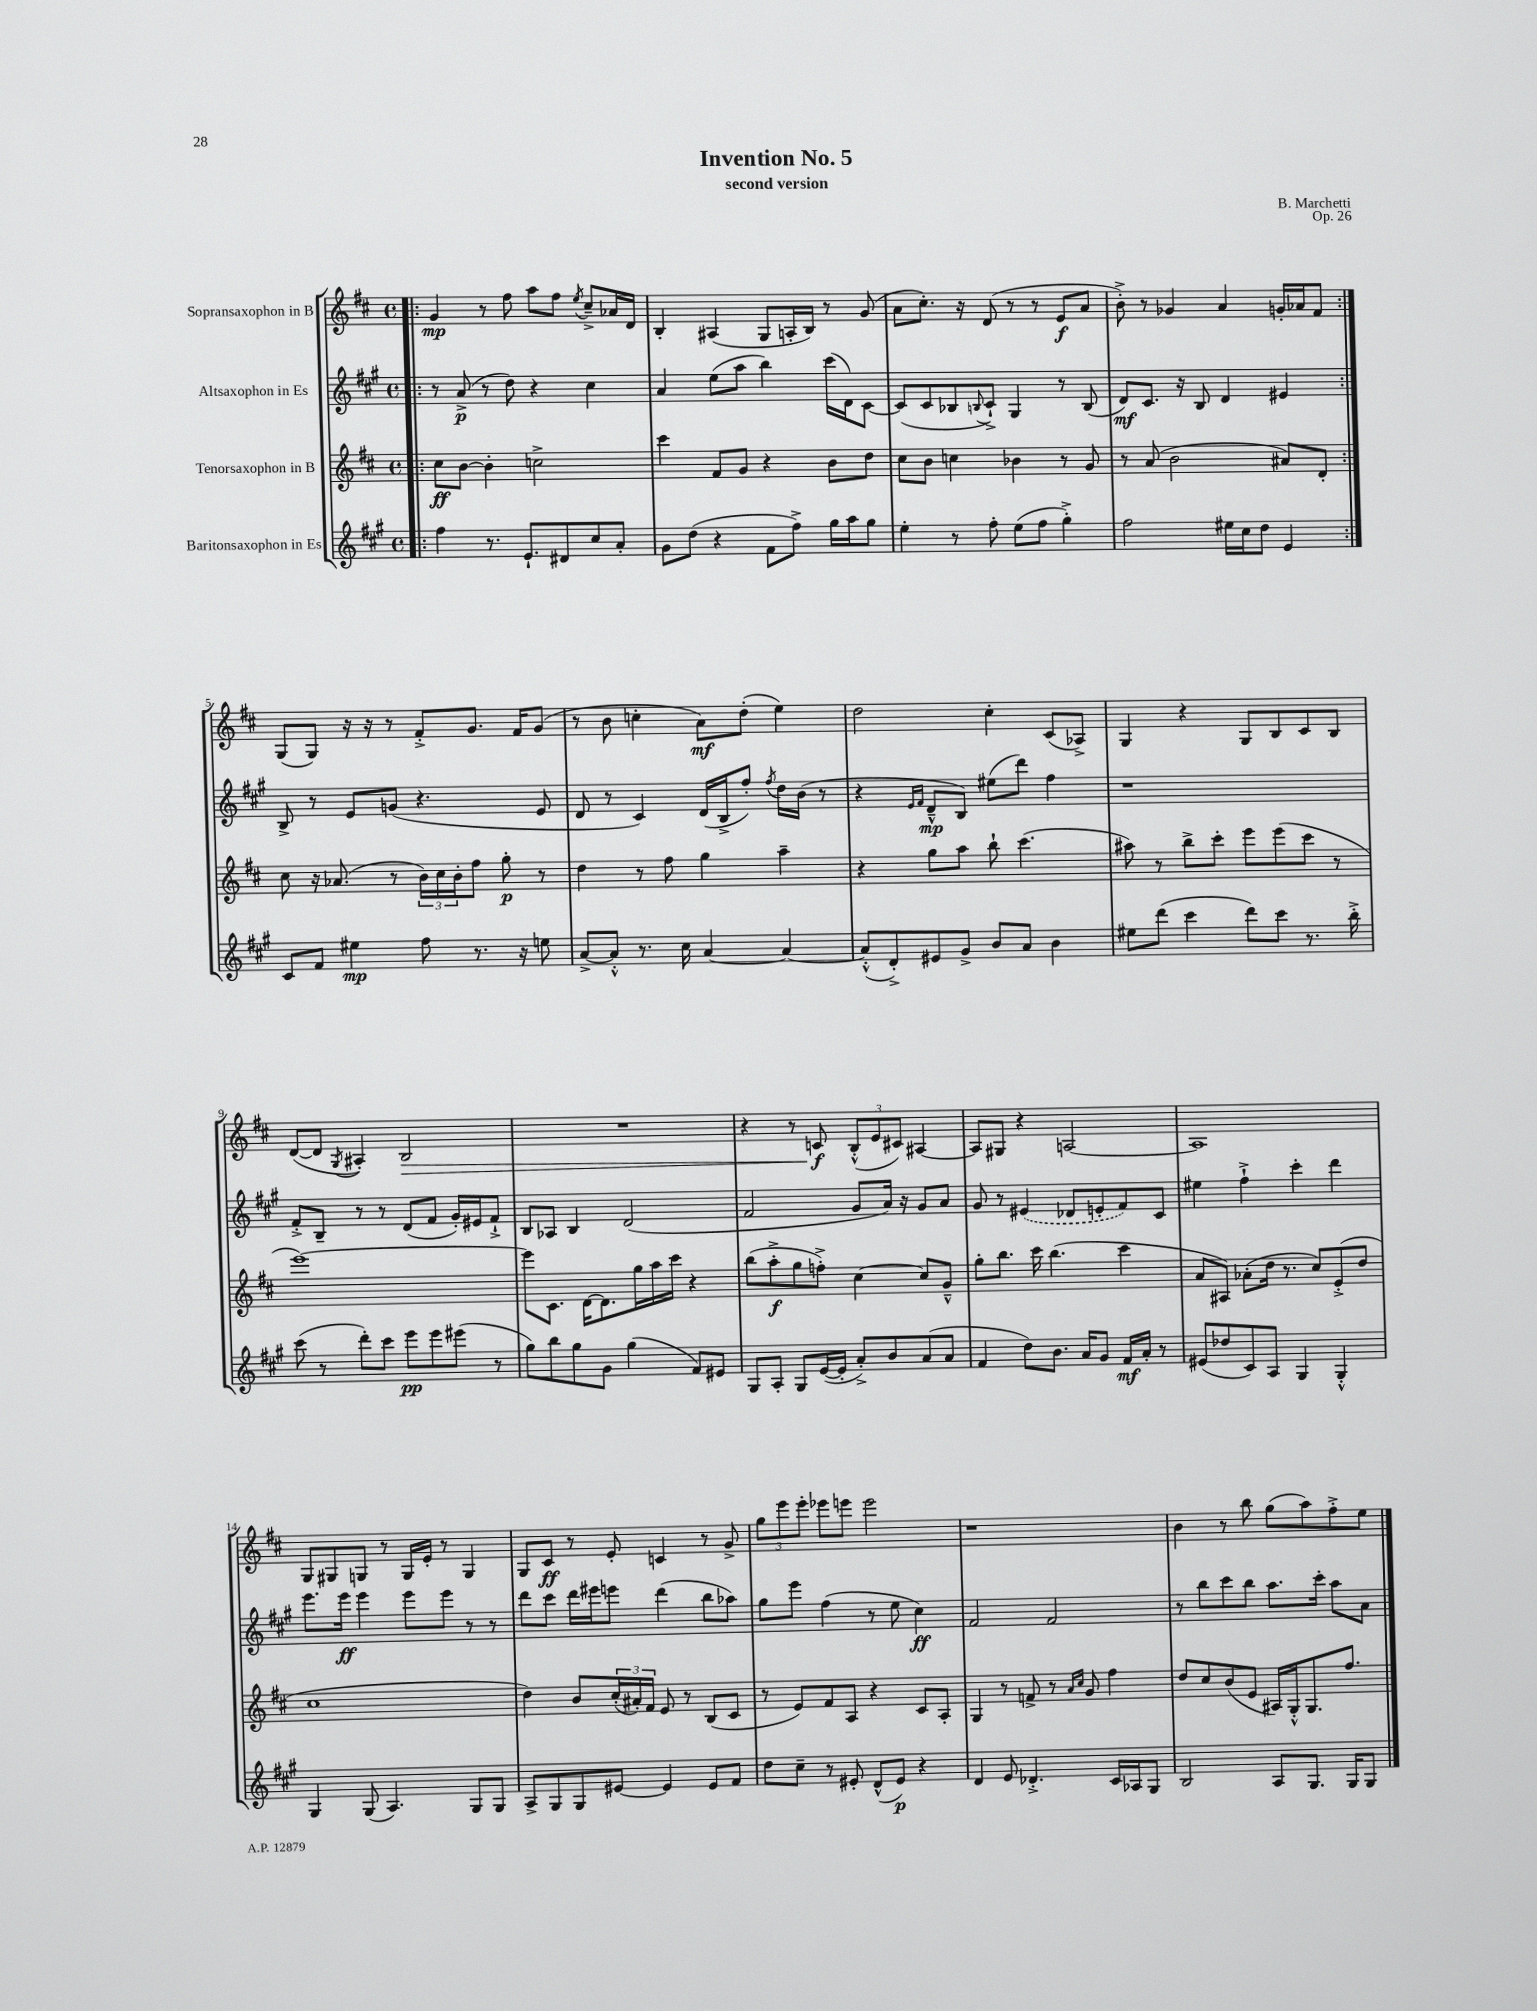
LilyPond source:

\header { title = "Invention No. 5" composer = "B. Marchetti" subtitle = "second version" opus = "Op. 26" }
<<
\new StaffGroup <<
\new Staff = "s0" \with { instrumentName = "Sopransaxophon in B" } {
    \clef treble \key d \major \defaultTimeSignature \time 4/4
    \repeat volta 2 { \bar ".|:" g'4\mp r8 fis''8 a''8 fis''8 \acciaccatura { e''8 } cis''8---> aes'16 d'16 |
    b4-. ais4( g8 a16-. b16) r8 g'8( |
    a'8 cis''8.-.) r16 d'8( r8 r8 e'8\f a'8 |
    b'8-.->) r8 ges'4 a'4 g'16-. aes'16 fis'8 | }
    g8( g8) r16 r16 r8 fis'8-.-> g'8. fis'16 g'8( |
    r8 b'8 c''4-. a'8\mf) d''8-.( e''4) |
    d''2 cis''4-. cis'8( aes8->) |
    g4 r4 g8 b8 cis'8 b8 |
    d'8~( d'8 \acciaccatura { g8 } ais4-.) b2\> |
    R1 |
    r4 r8 c'8\f\! \tuplet 3/2 { b8-.-^( e'8 cis'8) } ais4~ |
    ais8 gis8 r4 a2~ |
    a1 |
    g8 gis8 g8 r8 g16 e'16-. r8 g4 |
    g8 cis'8\ff r8 e'8-. c'4 r8 g'8-> |
    \tuplet 3/2 { g''8 e'''8 e'''8-. } ees'''8 e'''8 e'''2 |
    r1 |
    b'4 r8 b''8 g''8( a''8) fis''8-.-> e''8 \bar "|." |
}
\new Staff = "s1" \with { instrumentName = "Altsaxophon in Es" } {
    \clef treble \key a \major \defaultTimeSignature \time 4/4
    \repeat volta 2 { \bar ".|:" r8 a'8->\p( r8 d''8) r4 cis''4 |
    a'4 e''8( a''8 b''4) cis'''16( d'16) cis'8~ |
    cis'8( cis'8 bes8 \appoggiatura { b8 } cis'8-!->) gis4 r8 b8( |
    d'8\mf) cis'8. r16 b8 d'4 eis'4 | }
    b8-> r8 e'8 g'8( r4. e'8 |
    d'8 r8 cis'4) d'16( b16-> fis''8-.) \acciaccatura { fis''8 } d''16 b'16( r8 |
    r4 \grace { e'16 fis'16 } d'8---^\mp b8) eis''8( d'''8) fis''4 |
    r1 |
    fis'8-.-> b8-- r8 r8 d'8( fis'8 gis'16-.) eis'16 fis'8-!-> |
    b8 aes8 b4 d'2( |
    fis'2 gis'8 a'16) r16 gis'8 a'8 |
    gis'8 r8 \once \slurDashed eis'4( des'8 e'8-. fis'8) cis'8 |
    eis''4 fis''4-!-> cis'''4-. d'''4 |
    e'''8. e'''16\ff e'''4 e'''8 e'''8 r8 r8 |
    d'''8 cis'''8 d'''16 eis'''16 e'''8 d'''4( b''8 aes''8) |
    gis''8 e'''8 fis''4( r8 e''8 cis''4\ff) |
    fis'2 fis'2 |
    r8 b''8 cis'''8 b''8 a''8. cis'''16-. a''8 a'8 \bar "|." |
}
\new Staff = "s2" \with { instrumentName = "Tenorsaxophon in B" } {
    \clef treble \key d \major \defaultTimeSignature \time 4/4
    \repeat volta 2 { \bar ".|:" cis''8\ff b'8~ b'4-. c''2-> |
    cis'''4 fis'8 g'8 r4 b'8 d''8 |
    cis''8 b'8 c''4 bes'4 r8 g'8 |
    r8 a'8( b'2 ais'8) d'8-. | }
    cis''8 r16 aes'8.( r8 \tuplet 3/2 { b'16) cis''16 b'16-. } fis''8 g''8-.\p r8 |
    d''4 r8 fis''8 g''4 a''4-- |
    r4 g''8 a''8 b''8-! cis'''4.( |
    ais''8) r8 b''8-> cis'''8-. e'''8 e'''8( cis'''8 r8 |
    e'''1~) |
    e'''8 cis'8. d'16~ d'8. g''16 a''16 cis'''16 r4 |
    b''8( a''8-.->\f g''8 f''8-.->) cis''4~ cis''8 g'8---^ |
    g''8-. b''8. cis'''16 b''4.( cis'''4 |
    a'8 ais8) aes'8-.( d''16 r8. cis''8) e'8-.->( d''8 |
    cis''1 |
    d''4) b'8 \tuplet 3/2 { cis''16-.( ais'16-.) fis'16 } e'8 r8 b8( cis'8 |
    r8 e'8) fis'8 a8 r4 cis'8 a8-. |
    g4 r8 f'8-> r8 \grace { a'16 cis''16 } g'8 fis''4 |
    d''8 cis''8 b'8( e'8 ais16) g16-.-^ g8. fis''8. \bar "|." |
}
\new Staff = "s3" \with { instrumentName = "Baritonsaxophon in Es" } {
    \clef treble \key a \major \defaultTimeSignature \time 4/4
    \repeat volta 2 { \bar ".|:" fis''4 r8. e'8.-! dis'8 cis''8 a'8-. |
    gis'8 d''8( r4 fis'8 fis''8->) gis''16 a''16 gis''8 |
    e''4-. r8 fis''8-. e''8( fis''8 gis''4-.->) |
    fis''2 eis''16 cis''16 d''8 e'4 | }
    cis'8 fis'8 eis''4\mp fis''8 r8. r16 e''8 |
    a'8~-> a'8-.-^ r8. cis''16 a'4~ a'4~ |
    a'8-.-^( d'8-.->) eis'8 gis'8-> b'8 a'8 b'4 |
    eis''8 d'''8( cis'''4 d'''8) cis'''8 r8. b''16-.-> |
    cis'''8( r8 d'''8-.) cis'''8 e'''8\pp e'''8 eis'''8( r8 |
    gis''8) b''8 gis''8 gis'8 gis''4( fis'8) eis'8 |
    gis8 a8-. gis8 e'16~( e'16-. a'8-.->) b'8 a'8( a'8 |
    fis'4 d''8) b'8. a'16 gis'8 fis'16\mf a'16-. r8 |
    eis'8( des''8 cis'8) a8 gis4 gis4-.-^ |
    gis4 gis8( a4.) gis8 gis8 |
    a8-> gis8 gis8 eis'8~ eis'4 eis'8 fis'8 |
    d''8 cis''8-- r8 eis'8-. d'8-^( eis'8\p) r4 |
    d'4 e'8 des'4.-.-> cis'16 aes16 gis8 |
    b2 a8 gis8. gis16 gis8 \bar "|." |
}
>>
>>
